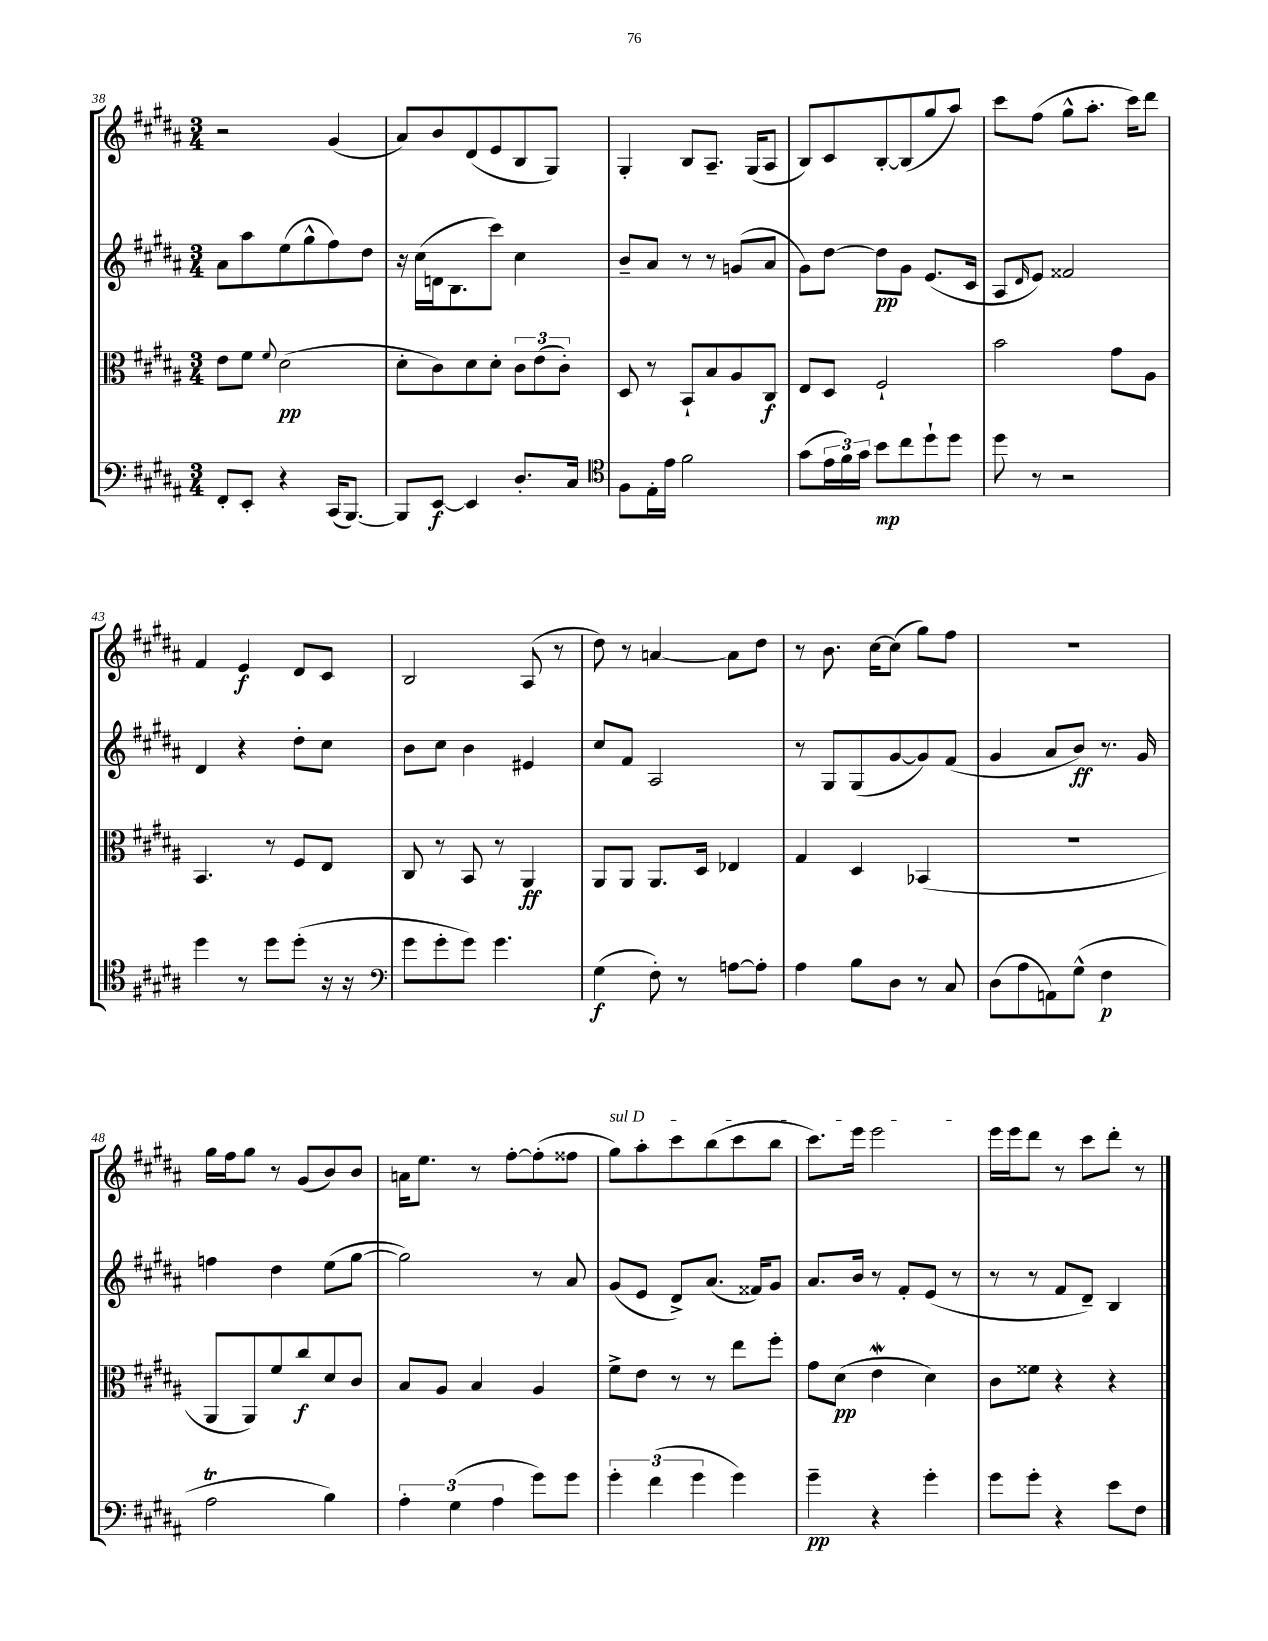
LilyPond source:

<<
\new StaffGroup <<
\new Staff = "s0" {
    \clef treble \key b \major \numericTimeSignature \time 3/4
    r2 gis'4( |
    ais'8) b'8 dis'8( e'8 b8 gis8) |
    gis4-. b8 ais8.-- gis16( ais8 |
    b8) cis'8 b8~-. b8( gis''8 ais''8) |
    cis'''8 fis''8( gis''8-^ ais''8.-. cis'''16) dis'''8 |
    fis'4 e'4\f dis'8 cis'8 |
    b2 ais8( r8 |
    dis''8) r8 a'4~ a'8 dis''8 |
    r8 b'8. cis''16~ cis''8( gis''8) fis''8 |
    R2. |
    gis''16 fis''16 gis''8 r8 gis'8( b'8) b'8 |
    a'16 e''8. r8 fis''8~-. fis''8-.( fisis''8 |
    \once \override TextSpanner.bound-details.left.text = \markup { \italic "sul D" } gis''8\startTextSpan) ais''8-. cis'''8 b''8( cis'''8 b''8 |
    cis'''8.) e'''16 e'''2\stopTextSpan |
    e'''16 e'''16 dis'''8 r8 cis'''8 dis'''8-. r8 \bar "|." |
}
\new Staff = "s1" {
    \clef treble \key b \major \numericTimeSignature \time 3/4
    ais'8 ais''8 e''8( gis''8-^ fis''8) dis''8 |
    r16 cis''16( d'16 b8. cis'''8) cis''4 |
    b'8-- ais'8 r8 r8 g'8( ais'8 |
    gis'8) dis''8~ dis''8\pp gis'8 e'8.( cis'16 |
    ais8 \grace { dis'16 } e'8) fisis'2 |
    dis'4 r4 dis''8-. cis''8 |
    b'8 cis''8 b'4 eis'4 |
    cis''8 fis'8 ais2 |
    r8 gis8 gis8( gis'8~ gis'8) fis'8( |
    gis'4 ais'8 b'8\ff) r8. gis'16 |
    f''4 dis''4 e''8( gis''8~ |
    gis''2) r8 ais'8 |
    gis'8( e'8 dis'8->) ais'8.( fisis'16) gis'8 |
    ais'8. b'16 r8 fis'8-. e'8( r8 |
    r8 r8 fis'8 dis'8--) b4 \bar "|." |
}
\new Staff = "s2" {
    \clef alto \key b \major \numericTimeSignature \time 3/4
    e'8 fis'8 \appoggiatura { fis'8 } dis'2\pp( |
    dis'8-. cis'8) dis'8 dis'8-. \tuplet 3/2 { cis'8 e'8( cis'8-.) } |
    dis8 r8 b,8-! b8 ais8 cis8\f |
    e8 dis8 fis2-! |
    b'2 gis'8 ais8 |
    b,4. r8 fis8 e8 |
    cis8 r8 b,8 r8 ais,4\ff |
    ais,8 ais,8 ais,8. dis16 ees4 |
    gis4 dis4 bes,4( |
    R2. |
    ais,8 ais,8) fis'8 cis''8\f dis'8 cis'8 |
    b8 ais8 b4 ais4 |
    fis'8-> e'8 r8 r8 e''8 fis''8-. |
    gis'8 dis'8\pp( e'4\mordent dis'4) |
    cis'8 fisis'8 r4 r4 \bar "|." |
}
\new Staff = "s3" {
    \clef bass \key b \major \numericTimeSignature \time 3/4
    fis,8-. e,8-. r4 cis,16( b,,8.~) |
    b,,8 e,8~\f e,4 dis8.-. cis16 |
    \clef tenor fis8 e16-. e'16 fis'2 |
    gis'8( \tuplet 3/2 { e'16 fis'16) gis'16 } b'8\mp cis''8 dis''8-! dis''8 |
    dis''8 r8 r2 |
    dis''4 r8 dis''8 dis''8-.( r16 r16 |
    \clef bass gis'8 gis'8-. gis'8) gis'4. |
    gis4\f( fis8-.) r8 a8~ a8-. |
    ais4 b8 dis8 r8 cis8 |
    dis8( ais8 a,8) gis8-^( fis4\p |
    ais2\trill b4) |
    \tuplet 3/2 { ais4-. gis4( ais4 } gis'8) gis'8 |
    \tuplet 3/2 { gis'4-. fis'4( gis'4 } gis'4) |
    gis'4--\pp r4 gis'4-. |
    gis'8 gis'8-. r4 e'8 fis8 \bar "|." |
}
>>
>>
\layout { \context { \Score currentBarNumber = #38 } }
